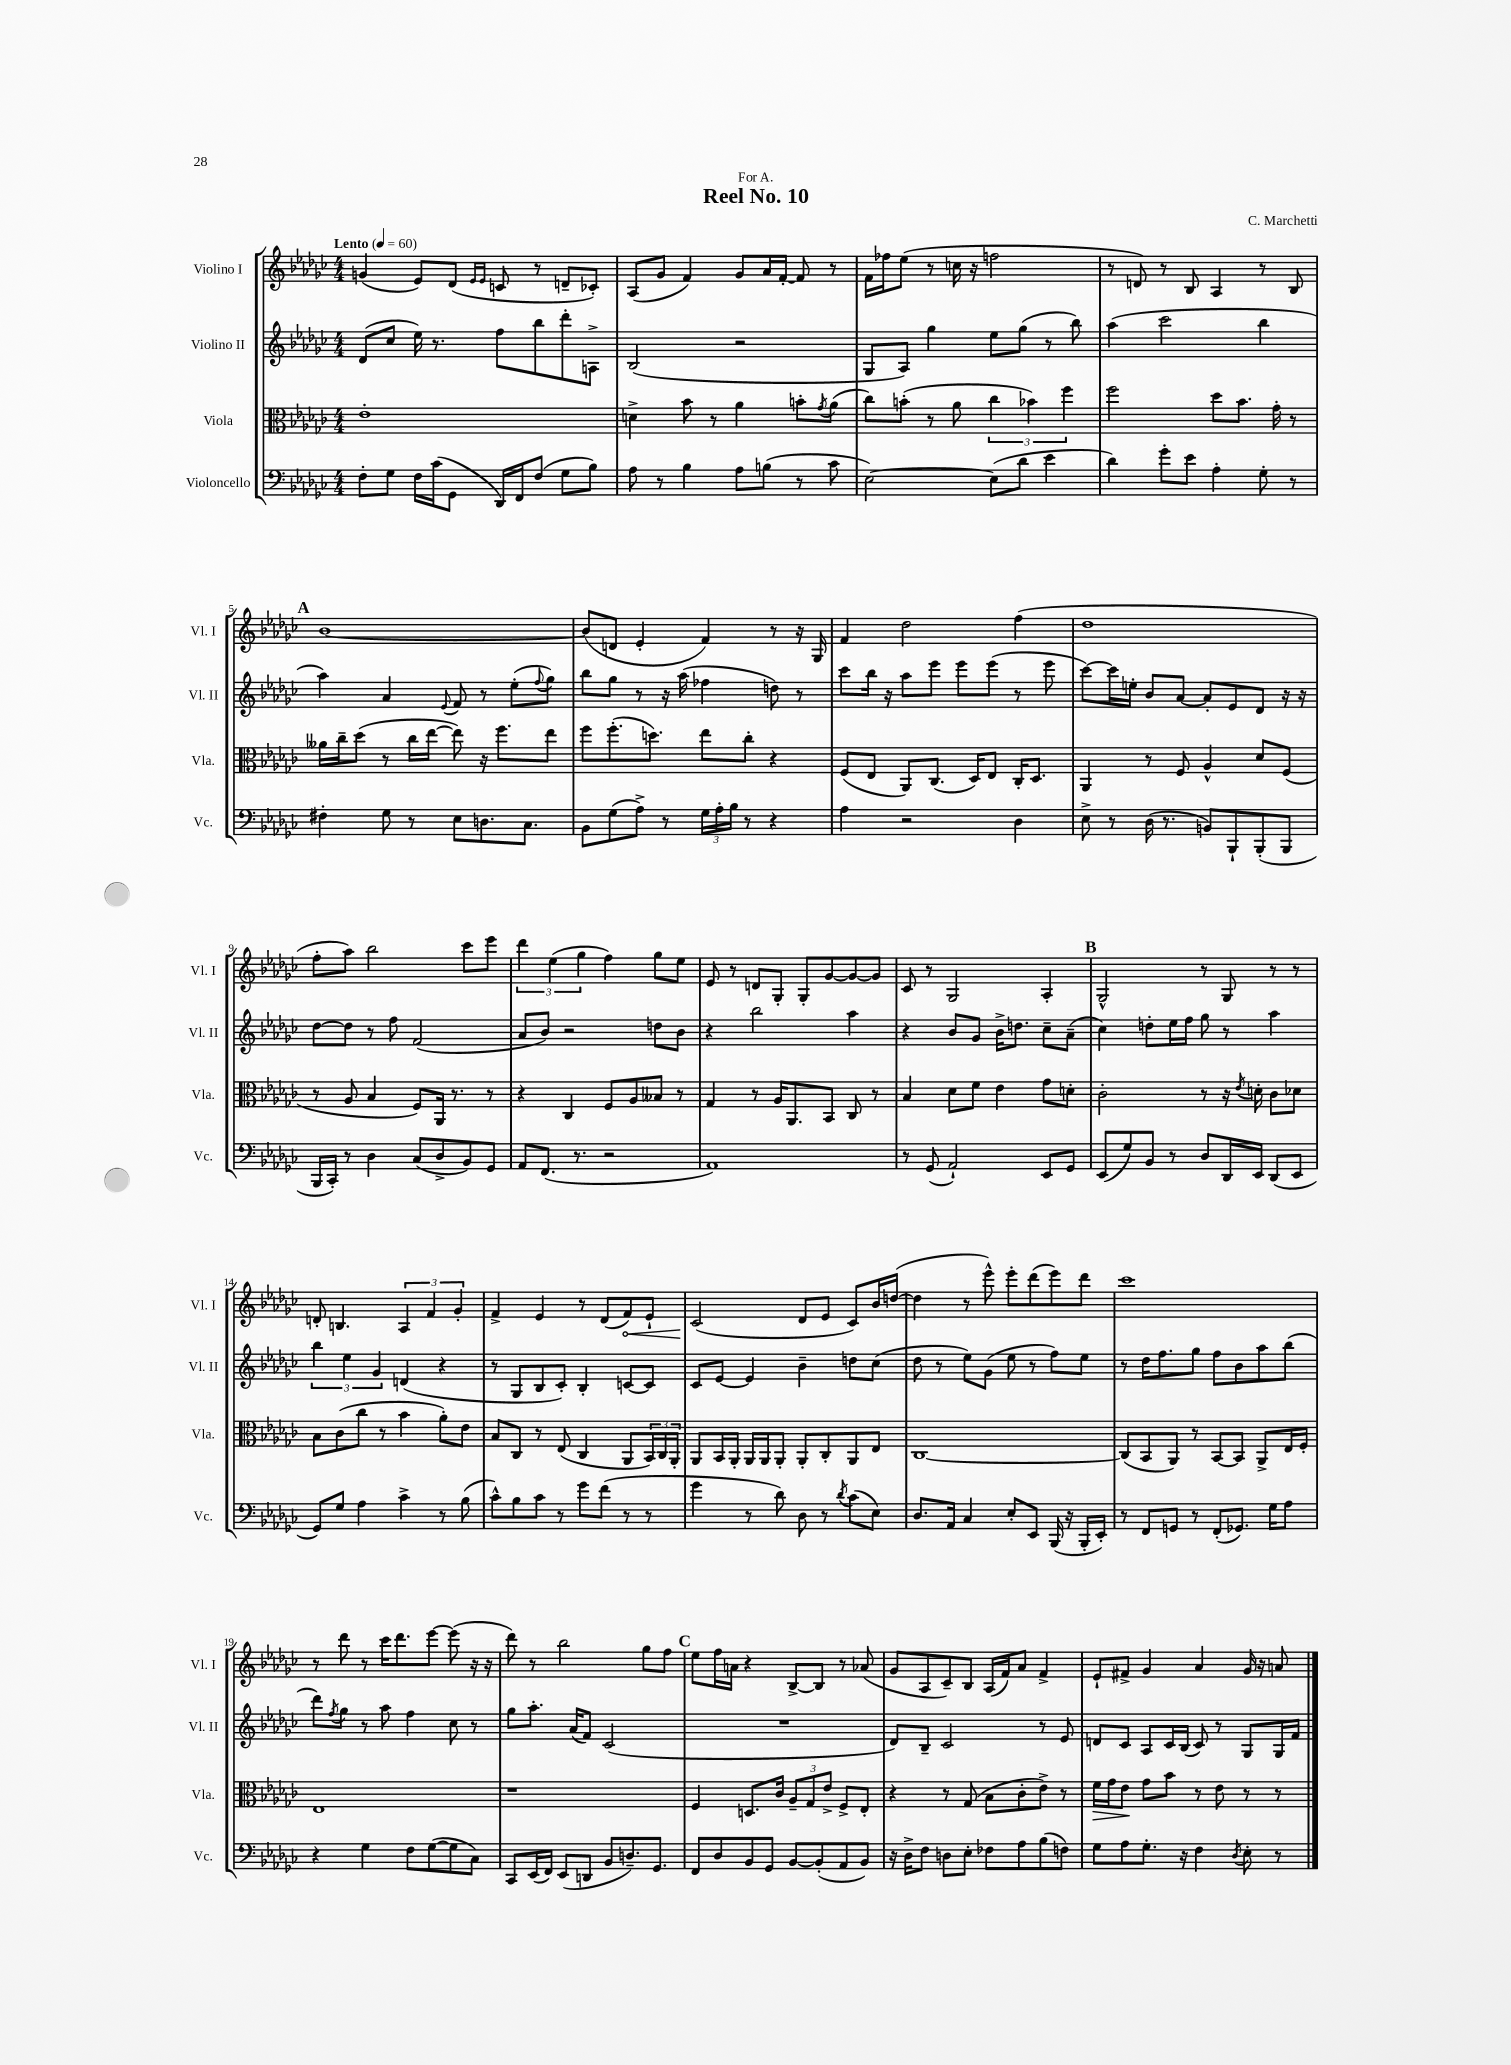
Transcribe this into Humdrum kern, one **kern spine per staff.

**kern	**kern	**kern	**kern
*staff4	*staff3	*staff2	*staff1
*clefF4	*clefC3	*clefG2	*clefG2
*k[b-e-a-d-g-c-]	*k[b-e-a-d-g-c-]	*k[b-e-a-d-g-c-]	*k[b-e-a-d-g-c-]
*M4/4	*M4/4	*M4/4	*M4/4
*MM60	*MM60	*MM60	*MM60
8F'	1e-'	(8d-	(4g
8G-	.	8cc-	.
16F	.	16ee-)	8e-)
(16c-	.	8.r	.
8GG-	.	.	(8d-
.	.	.	16qqe-
.	.	.	16qqe-
16DD-)	.	8ff	8c
16FF	.	.	.
(8F	.	8bb-	8r
8G-	.	8ddd-'	8d~
8B-)	.	8A^	8c-')
=	=	=	=
8A-	4d^	(2B-	(8A-
8r	.	.	8g-
4B-	8b-	.	4f)
.	8r	.	.
8A-	4a-	2r	8g-
(8B	.	.	16a-
.	.	.	[16f'
8r	8b'	.	8f]
.	8qg-	.	.
8c-	(8a-	.	8r
=	=	=	=
[2E-)	8cc-)	8G-	16f
.	.	.	16ff-
.	(8b'	8A-)	(8ee-
.	8r	4gg-	8r
.	8a-	.	16cc
.	.	.	16r
(8E-]	6cc-	8ee-	2ff
8d-	.	(8gg-	.
.	6b-)	.	.
4e-	.	8r	.
.	6ff	.	.
.	.	8bb-)	.
=	=	=	=
4d-)	2ff	(4aa-	8r
.	.	.	8d)
8g-'	.	2ccc-	8r
8e-	.	.	8B-
4A-'	8dd-	.	4A-
.	8.b-	.	.
8G-'	.	4bb-	8r
.	16g-'	.	.
8r	8r	.	8B-
=	=	=	=
4F#'	16a--	4aa-)	[1b-
.	16cc-~	.	.
.	(8dd-	.	.
8G-	8r	4a-	.
8r	16cc-	.	.
.	[16ee-	.	.
.	.	8qqe-	.
8E-	8ee-])	8f	.
8.D	16r	8r	.
.	8.ff	.	.
.	.	(8ee-'	.
8.C-	.	.	.
.	.	8qqff	.
.	8ee-	8gg-)	.
=	=	=	=
8BB-	8ff	8bb-	(8b-]
(8G-	(8.ff'	8gg-	8d
8A-^)	.	8r	4e-'
.	8.dd)	.	.
8r	.	16r	.
.	.	(16aa-	.
24G-	8ee-	4ff-	4f)
24A-'	.	.	.
24B-	.	.	.
8r	8cc-'	.	.
4r	4r	8dd)	8r
.	.	8r	16r
.	.	.	16G-
=	=	=	=
4A-	(8F	8ccc-	4f
.	8E-	16bb-	.
.	.	16r	.
2r	8AA-)	8aa-	2dd-
.	(8.C-	8eee-	.
.	.	8eee-	.
.	16D-)	.	.
.	8E-	(8eee-	.
4D-	16C-'	8r	(4ff
.	8.D-	.	.
.	.	8eee-	.
=	=	=	=
8E-^	4AA-	[8ccc-)	1dd-
8r	.	16ccc-]	.
.	.	16ee'	.
(16D-	8r	8b-	.
8.r	.	.	.
.	8F	[8a-	.
8BB)	4A-^^	8a-']	.
8BBB-`	.	8e-	.
(8BBB-'	8d-	8d-	.
8BBB-	(8F	16r	.
.	.	16r	.
=	=	=	=
16BBB-	8r	[8dd-	8ff'
16CC-')	.	.	.
8r	8A-	8dd-]	8aa-)
4D-	4B-	8r	2bb-
.	.	8ff	.
(8C-	8F)	(2f	.
8D-^	16AA-	.	.
.	8.r	.	.
8BB-)	.	.	8ccc-
8GG-	8r	.	8eee-
=	=	=	=
8AA-	4r	8a-	6ddd-
(8.FF	.	8b-)	.
.	.	.	(6ee-
.	4C-	2r	.
8.r	.	.	.
.	.	.	6gg-
2r	8F	.	4ff)
.	8A-	.	.
.	8B--	8dd	8gg-
.	8r	8b-	8ee-
=	=	=	=
1AA-)	4G-	4r	8e-
.	.	.	8r
.	8r	2bb-	8d
.	16A-	.	8G-'
.	8.AA-	.	.
.	.	.	8G-'
.	8BB-	.	[8g-
.	8C-	4aa-	8g-_
.	8r	.	8g-]
=	=	=	=
8r	4B-	4r	8c-
(8GG-	.	.	8r
2AA-`)	8d-	8b-	2G-
.	8f	8g-	.
.	4e-	16b-^	.
.	.	8.dd	.
8EE-	8g-	8cc-~	4A-'
8GG-	8d'	(8a-~	.
=	=	=	=
(8EE-	2c-'	4cc-)	2G-^^
8G-)	.	.	.
8BB-	.	8dd'	.
8r	.	16ee-	.
.	.	16ff	.
8D-	8r	8gg-	8r
16DD-	16r	8r	8G-
.	8qe-	.	.
16EE-	16d'	.	.
(8DD-	8c-	4aa-	8r
8EE-	8d-	.	8r
=	=	=	=
8GG-)	8B-	6bb-	8d'
8G-	(8c-	.	4.B
.	.	6ee-	.
4A-	8cc-	.	.
.	.	6g-	.
.	8r	.	.
4c-^	4b-	(4d	6A-
.	.	.	6f
8r	8a-')	4r	.
.	.	.	6g-'
(8B-	8e-	.	.
=	=	=	=
8c-^^)	8B-	8r	4f^
8B-	8C-	8G-	.
8c-	8r	8B-	4e-
8r	(8E-	8c-')	.
8g-	4C-	4B-'	8r
(8f	.	.	(8d-
8r	8AA-	[8c	8f)
8r	24BB-)	8c]	8e-`
.	24C-	.	.
.	24AA-'	.	.
=	=	=	=
4g-	8AA-	8c-	(2c-
.	16BB-	[8e-	.
.	16AA-'	.	.
8r	16AA-	4e-]	.
.	16AA-	.	.
8d-)	8AA-'	.	.
8D-	8AA-'	4b-~	8d-
8r	8C-'	.	8e-
8qd-	.	.	.
(8c-	8AA-	8dd	8c-)
8E-)	8E-	(8cc-	16b-
.	.	.	([16dd
=	=	=	=
8.D-	[1C-	8dd-	4dd]
.	.	8r	.
16AA-	.	.	.
4C-	.	8ee-)	8r
.	.	(8g-	8eee-^^)
8E-'	.	8ee-	8eee-'
8EE-	.	8r	(8ddd-
(16BBB-	.	8ff)	8eee-)
16r	.	.	.
16BBB-'	.	8ee-	8ddd-
16EE-')	.	.	.
=	=	=	=
8r	(8C-]	8r	1ccc-
8FF	8BB-	16dd-	.
.	.	8.ff	.
8GG	8AA-)	.	.
8r	8r	8gg-	.
(8FF'	[8BB-	8ff	.
8.GG-)	8BB-]	8b-	.
.	8AA-^	8aa-	.
16G-	.	.	.
8A-	16E-	(8bb-	.
.	16F'	.	.
=	=	=	=
4r	1E-	8ddd-)	8r
.	.	8qff	.
.	.	8gg-	8ddd-
4G-	.	8r	8r
.	.	8aa-	16ccc-
.	.	.	8.ddd-
8F	.	4ff	.
([8G-	.	.	[8eee-
8G-]	.	8cc-	(8eee-]
8C-)	.	8r	16r
.	.	.	16r
=	=	=	=
8CC-	1r	8gg-	8ddd-)
(16EE-	.	8.aa-'	8r
16FF)	.	.	.
(8EE-	.	.	2bb-
.	.	(16a-	.
8DD	.	8f)	.
8BB-	.	(2c-	.
8.D~)	.	.	.
.	.	.	8gg-
8.GG-	.	.	.
.	.	.	8ff
=	=	=	=
8FF	4F	1r	8ee-
8D-	.	.	16ff
.	.	.	16a
8BB-	8.D	.	4r
8GG-	.	.	.
.	16c-	.	.
[8BB-	12A-~	.	[8B-^
.	12G-	.	.
(8BB-']	.	.	8B-]
.	12e-^	.	.
8AA-	8F^	.	8r
8BB-)	8E-'	.	(8a-
=	=	=	=
16r	4r	8d-)	8g-
16D-^	.	.	.
8F	.	8B-~	8A-
8D	8r	2c-	8c-~)
8E-'	(8G-	.	8B-
8F-	8B-	.	(16A-
.	.	.	16f)
8A-	8c-'	.	8a-
(8B-	8e-^)	8r	4f^
8F)	8r	8e-	.
=	=	=	=
8G-	16f	8d	8e-`
.	16g-	.	.
8A-	8e-	8c-	8f#^
8.G-'	8g-	8A-	4g-
.	8b-	16c-	.
16r	.	(16B-	.
4F	8r	8c-)	4a-
.	8e-	8r	.
8qD-	.	.	.
8E-'	8r	8G-	16g-
.	.	.	16r
8r	8r	16G-	8a
.	.	16f	.
==	==	==	==
*-	*-	*-	*-
